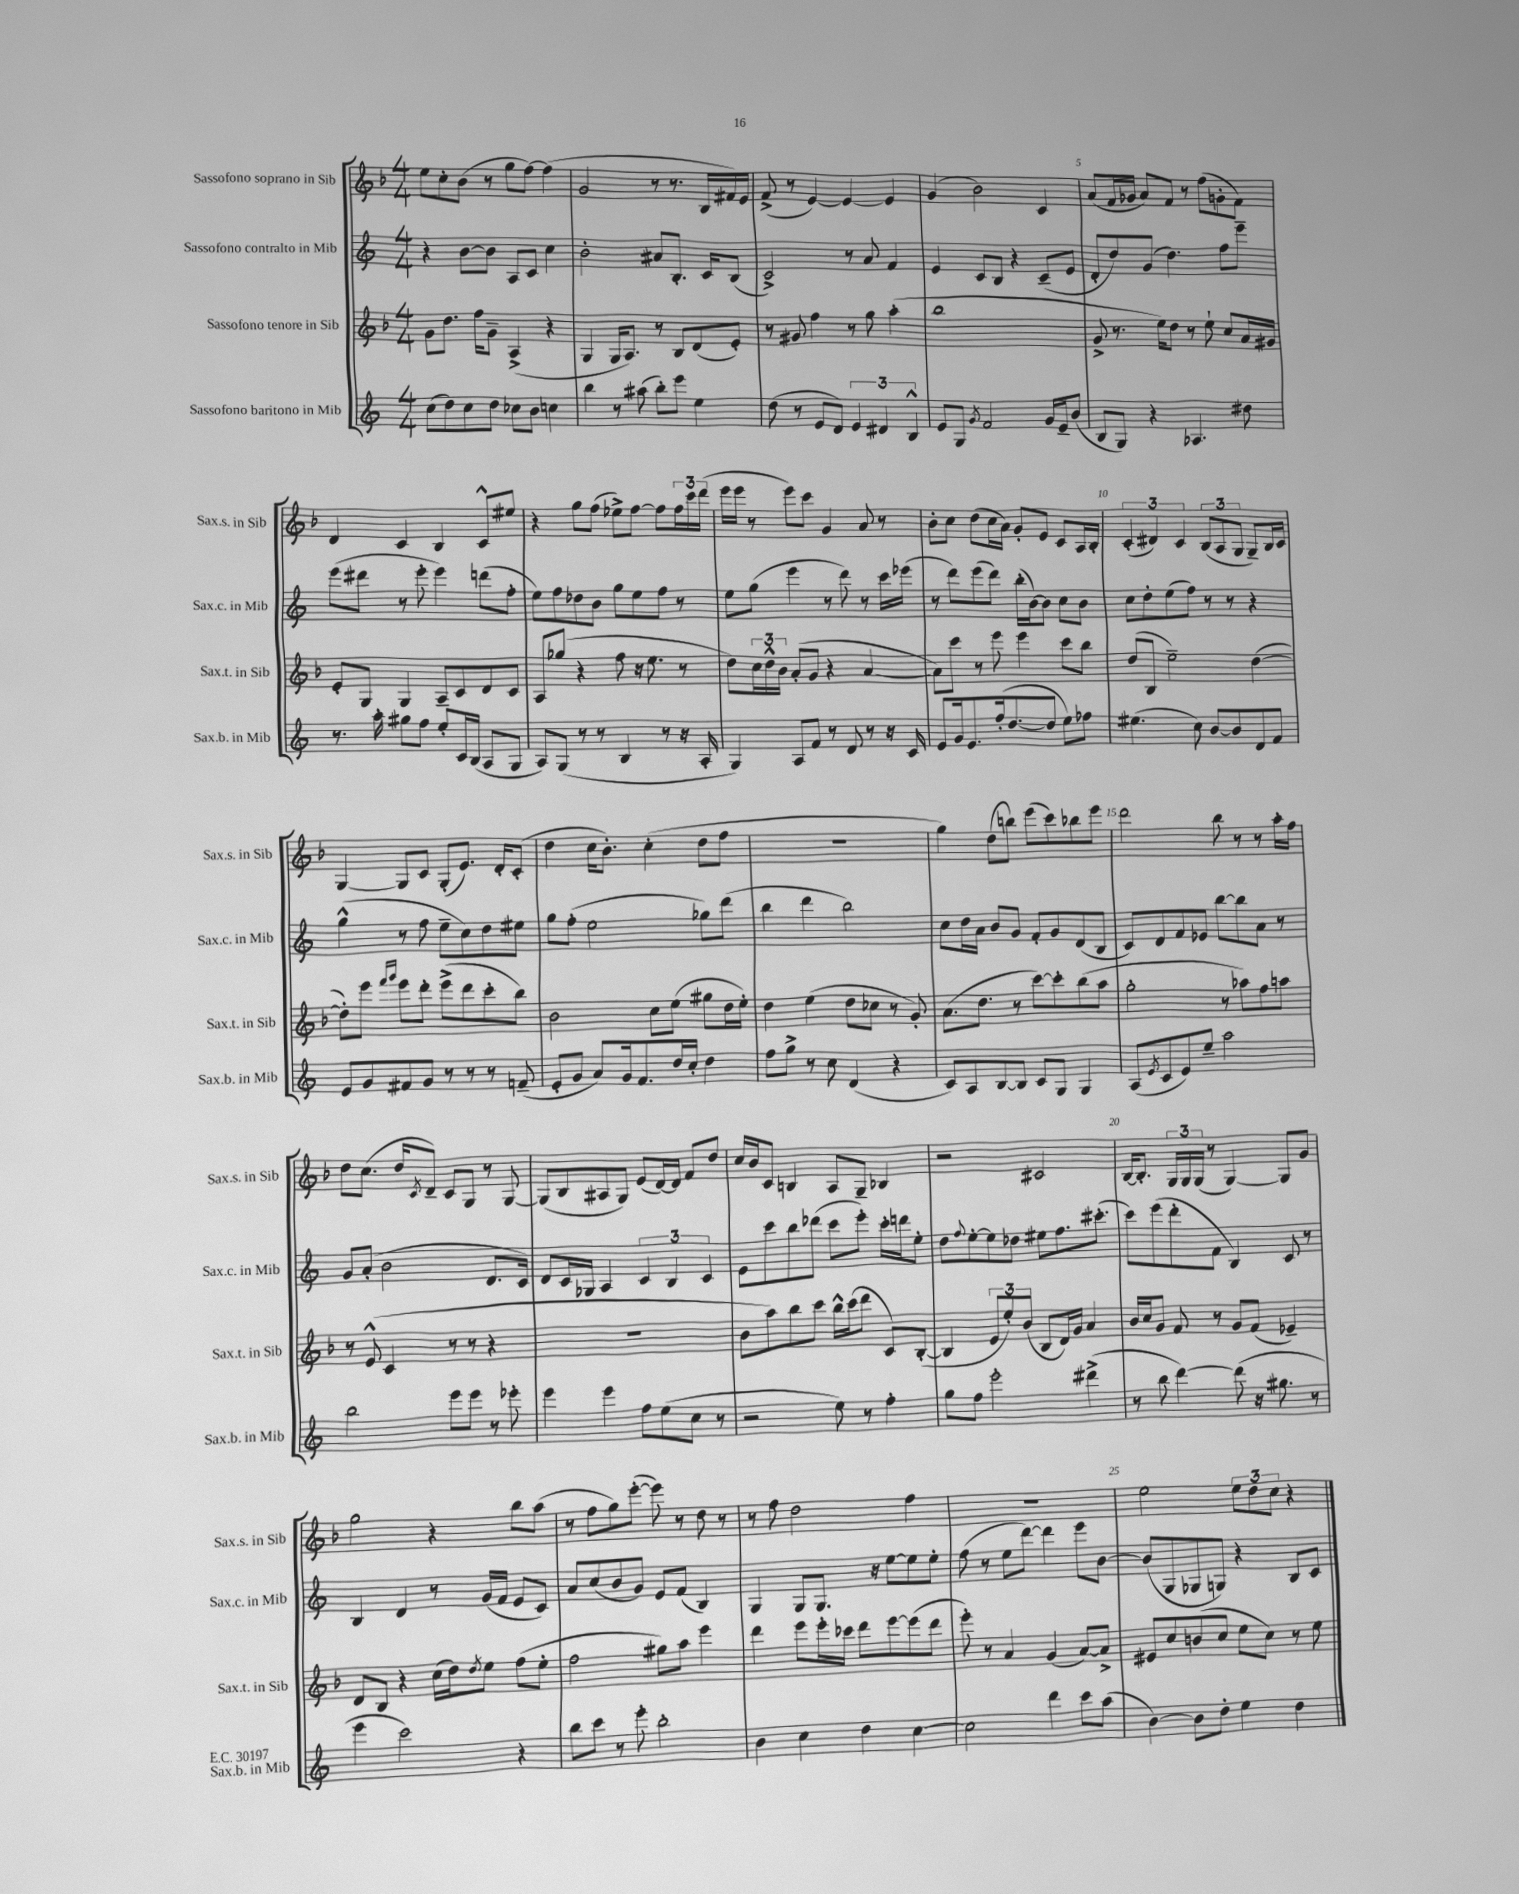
<<
\new StaffGroup <<
\new Staff = "s0" \with { instrumentName = "Sassofono soprano in Sib" shortInstrumentName = "Sax.s. in Sib" } {
    \clef treble \key f \major \numericTimeSignature \time 4/4
    e''8 c''8-. bes'8( r8 g''8 f''8~) f''4( |
    g'2 r8 r8. bes16 fis'16) e'16 |
    f'8->( r8 e'4~) e'4~ e'4 |
    g'4( bes'2) c'4 |
    a'8( f'16 ges'16 a'8) f'8 r8 f''8( g'8-. f'8) |
    d'4 c'4 bes4 c'8-^ eis''8 |
    r4 g''8 f''8( ees''8->) f''8~ f''8 \tuplet 3/2 { f''16 c'''16 d'''16( } |
    e'''16 e'''16 r8 e'''8) c'''8 g'4 a'8 r8 |
    bes'8-. c''8 d''8( c''16 a'16) g'8-. e'8 c'8 a16 bes16-. |
    \tuplet 3/2 { c'4-.( dis'4) c'4 } \tuplet 3/2 { bes8( a8 g8 } g8--) bes16 c'16 |
    g4~ g8 c'8 g8-.( e'8.) d'16-. c'8-.( |
    d''4 c''16 bes'8.-.) c''4-.( d''8 f''8 |
    r1 |
    g''4) d''8( b''8) e'''8( c'''8) bes''8 e'''8 |
    d'''2 bes''8 r8 r8 a''16-. f''16 |
    d''8 c''8.( d''16 \acciaccatura { c'8 } d'8--) c'8 g8 r8 g8~ |
    g8( bes8 ais8 g8) e'8( d'16~) d'16 f'8 d''8 |
    c''16 bes'16 c'8 b4 a8 g8-- bes4 |
    r2 cis'2 |
    bes16~ bes8.-. \tuplet 3/2 { g16 g16 g16( } r8 g4~) g8 g'8 |
    g''2 r4 bes''8 a''8( |
    r8 f''8 g''8) e'''8~-.( e'''8) r8 d''8 r8 |
    r8 f''8 d''2 f''4 |
    r1 |
    e''2 \tuplet 3/2 { e''8 d''8 c''8 } r4 \bar "|." |
}
\new Staff = "s1" \with { instrumentName = "Sassofono contralto in Mib" shortInstrumentName = "Sax.c. in Mib" } {
    \clef treble \key c \major \numericTimeSignature \time 4/4
    r4 b'8~ b'8 a8 c'8 c''4 |
    b'2-. ais'8 b8.-. c'16 b8( |
    c'2->) r8 a'8 f'4 |
    e'4 c'8 b8 r4 c'8--( e'8 |
    d'8-. d''8) g'8( d''4.) f''8 e'''8-- |
    e'''8( dis'''8 r8 e'''8-. e'''4) d'''8( f''8-. |
    e''8) f''8 des''8 b'8 g''8 e''8 f''8 r8 |
    e''8 g''8( e'''4 r8 d'''8) r8 c'''16 ees'''16( |
    r8 d'''8) e'''8( d'''8) b''16-.( b'16~) b'8 c''8 b'8 |
    c''8 d''8-. e''8( f''8) r8 r8 r4 |
    g''4-^( r8 f''8 e''8-- c''8) d''8 eis''8 |
    g''8 f''8-.( e''2 ges''8) d'''8( |
    b''4 d'''4 b''2) |
    c''8 d''16 a'16 b'8 g'8 f'8-. g'8 d'8( b8 |
    c'8) d'8 f'8 ees'8 b''8~ b''8 a'8 r8 |
    g'8 a'8-.( b'2 d'8. c'16) |
    d'8 c'16 ges16 a4 \tuplet 3/2 { c'4 b4 c'4 } |
    e'8 c'''8 b''8 des'''8( c'''8 e'''8-.) c'''16-. d'''16 e''8-. |
    d''8 \appoggiatura { f''8 } e''8~-. e''8 des''8 eis''8 f''8. cis'''8.-.( |
    c'''8) e'''8( d'''8-. f'8 b4) c'8 r8 |
    b4 d'4 r8 g'16( f'16 e'8 c'8) |
    a'8 c''8( b'8 g'8) e'8 f'8( b4) |
    g4 g8 g8. r16 e''8~ e''8 e''8-. |
    f''8( r8 e''8 d'''8~) d'''4 e'''8 b'8~ |
    b'8( g8 ges8 g8) r4 b8 c'8 \bar "|." |
}
\new Staff = "s2" \with { instrumentName = "Sassofono tenore in Sib" shortInstrumentName = "Sax.t. in Sib" } {
    \clef treble \key f \major \numericTimeSignature \time 4/4
    g'8 d''8. f''16 g'8-- a4->( r4 |
    g4 g16 a8.) r8 bes8 d'8( e'8-.) |
    r8 gis'8 f''4 r8 g''8 a''4-.( |
    bes''1 |
    g'8-> r8. e''16) d''8 r8 e''8-! c''8 a'16 gis'16 |
    e'8-. g8 g4 a8-- c'8 d'8 c'8 |
    a8 ges''8( r4 f''8 r16 e''8. r8 |
    d''8) \tuplet 3/2 { c''16 d''16-^ bes'16 } a'8-.( g'8 r4 a'4~ |
    a'8) c'''8 r8 e'''8 e'''4 c'''8 bes''8 |
    d''8( bes8 e''2--) d''4~( |
    d''8-.) e'''8 \grace { f'''16 g'''16 } e'''8 d'''8-. e'''8->( d'''8 c'''8-. bes''8) |
    bes'2 c''8 e''8( gis''8 d''16 e''16-.) |
    d''4 e''4( d''8 ces''8 r8 g'8-.) |
    a'8.( d''8. r8 c'''8~) c'''8-. bes''8( a''8 |
    g''2-. r8 aes''8) f''8 a''8 |
    r8 e'8-^( c'4 r8 r8 r4 |
    r1 |
    bes'8 a''8) bes''8 c'''8 bes''16-^ c'''16( d'''8 c'8) bes8~-.( |
    bes4 \tuplet 3/2 { e'8 e''8-.) bes'8( } bes8 d'16) g'16 a'4 |
    bes'16 c''16 g'8 f'8 r8 g'8 f'8( ees'4--) |
    d'8 bes8 r4 c''16( d''16) \acciaccatura { d''8 } e''8 f''8( e''8-. |
    f''2 gis''8) a''8 e'''4 |
    d'''4 e'''8 e'''16-. ces'''16 d'''8 e'''8~ e'''8( d'''8 |
    e'''8-.) r8 a'4 g'4( a'8~) a'8-> |
    eis'8 c''8 b'8( c''8 e''8 c''8) r8 e''8 \bar "|." |
}
\new Staff = "s3" \with { instrumentName = "Sassofono baritono in Mib" shortInstrumentName = "Sax.b. in Mib" } {
    \clef treble \key c \major \numericTimeSignature \time 4/4
    c''8( d''8) c''8 d''8 ces''8 b'8 c''4 |
    b''4 r8 ais''8( b''8-.) e'''8 e''4 |
    d''8( r8 e'8 d'8) \tuplet 3/2 { e'4 dis'4 b4-^ } |
    e'8 g8 \acciaccatura { g'8 } f'2 g'16 e'16-- b'8( |
    b8 g8) r4 aes4. dis''8 |
    r8. a''16-. gis''8 f''8 e''8-. c'16 b16( a8 g8 |
    a8) g8( r8 r8 b4 r8 r16 a16-. |
    g4) a8 f'8 r8 d'8 r8 r16 c'16 |
    e'8 g'16 e'8. f''16-.( d''8.~ d''8 e''8) fes''8 |
    eis''4.( c''8) b'8~ b'8 d'8 f'8 |
    e'8 g'8 fis'8 g'8 r8 r8 r8 f'8--( |
    e'8-. g'8 a'8) g'16 f'8. d''16 c''16-. d''4 |
    f''8 g''8-> r8 c''8 d'4( r4 |
    c'8) a8 b8~ b8 c'8 g8 g4 |
    a8( \acciaccatura { e'8 } c'8 e'8) e''8-- a''2 |
    b''2 e'''8 e'''8 r8 ees'''8-. |
    e'''4 e'''4 f''8 e''8( c''8 r8 |
    r2 e''8) r8 f''4-. |
    g''8 f''8 e'''2-. dis'''4->( |
    r8 b''8 d'''4~) d'''8( r16 gis''8. r8 |
    e'''4 c'''2) r4 |
    b''8 c'''8 r8 e'''8-. b''2-. |
    b'4 c''4 d''4 c''4~ |
    c''2 d'''4 c'''8 a''8( |
    b'4~) b'8 d''8-. e''4 d''4 \bar "|." |
}
>>
>>
\layout { \context { \Score \override BarNumber.break-visibility = ##(#f #t #t) barNumberVisibility = #(every-nth-bar-number-visible 5) } }
